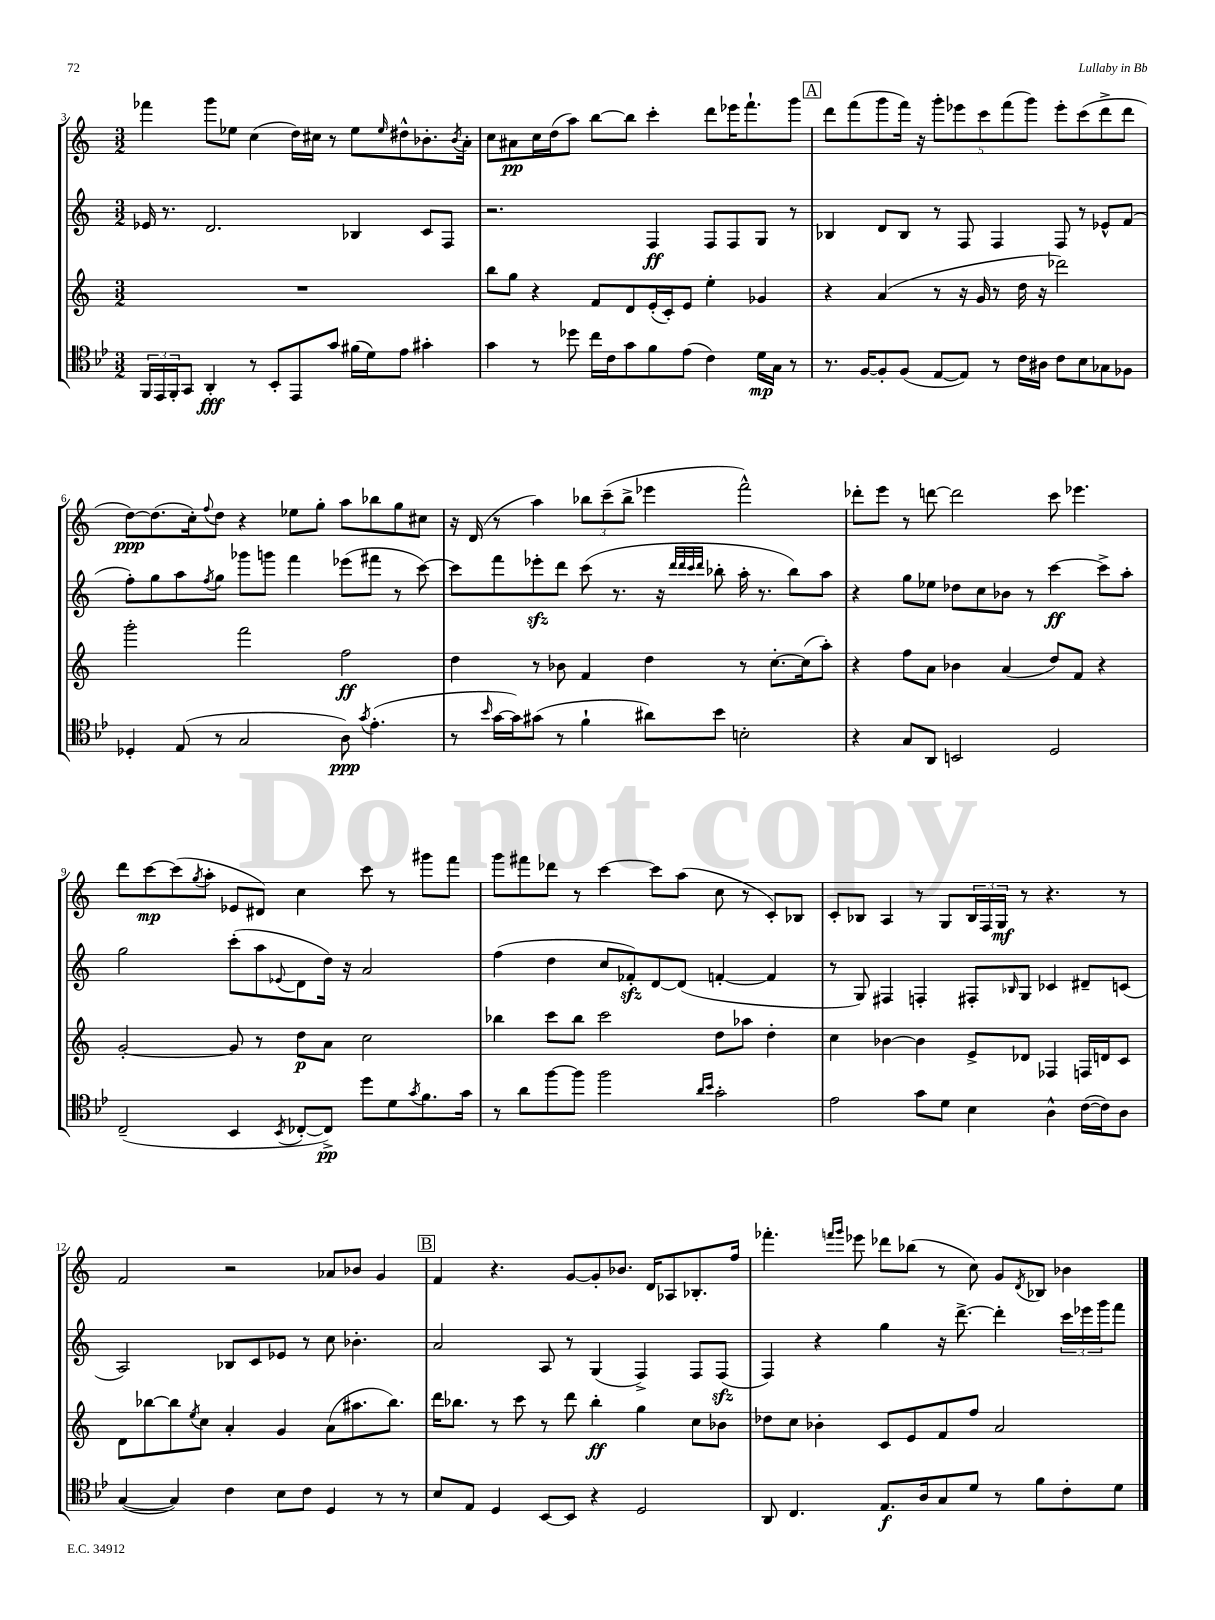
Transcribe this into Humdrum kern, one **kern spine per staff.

**kern	**kern	**kern	**kern
*staff4	*staff3	*staff2	*staff1
*clefC4	*clefG2	*clefG2	*clefG2
*k[b-e-]	*k[]	*k[]	*k[]
*M3/2	*M3/2	*M3/2	*M3/2
24FF	1.r	16e-	4fff-
24EE-	.	.	.
.	.	8.r	.
24FF'	.	.	.
8GG	.	.	.
4AA'	.	2.d	8ggg
.	.	.	8ee-
8r	.	.	(4cc
8BB-'	.	.	.
8EE-	.	.	16dd)
.	.	.	16cc#
8g	.	.	8r
(16f#	.	4B-	8ee-
16d)	.	.	.
.	.	.	16qqee-
8e-	.	.	8dd#^^
4g#'	.	8c	8.b-'
.	.	8F	.
.	.	.	8qb-
.	.	.	16a'
=	=	=	=
4g	8bb	2.r	8cc
.	8gg	.	8a#
8r	4r	.	16cc
.	.	.	(16dd
8dd-	.	.	8aa)
16cc	8f	.	[8bb
16c	.	.	.
8g	8d	.	8bb]
8f	(16e'	4F	4ccc'
.	16c')	.	.
(8e-	8e	.	.
4c)	4ee'	8F	8ddd
.	.	8F	16eee-
.	.	.	8.fff`
16d	4g-	8G	.
16G	.	.	.
8r	.	8r	8ggg
=	=	=	=
8.r	4r	4B-	8ddd
.	.	.	(8fff
[16F	.	.	.
8F']	(4a	8d	8ggg
(8F	.	8B-	16fff)
.	.	.	16r
[8E-	8r	8r	10ggg'
.	.	.	10eee-
8E-])	16r	8F	.
.	16g	.	.
.	.	.	10ccc
8r	8r	4F	.
.	.	.	(10fff
16c	16dd	.	.
.	.	.	10ggg)
16A#	16r	.	.
8c	2ddd-)	8F	8eee-'
8B-	.	8r	(8ccc
8G-	.	8e-^^	8ddd^
8F-	.	(8f	8ddd
=	=	=	=
4D-'	2ggg'	8ff')	[8dd)
.	.	8gg	(8.dd]
(8E-	.	8aa	.
.	.	.	16cc')
.	.	8qff	8qqff
8r	.	8gg	8dd
2G	2fff	8ggg-	4r
.	.	8ggg	.
.	.	4fff	8ee-
.	.	.	8gg'
8A)	2ff	(8eee-	8aa
8qg	.	.	.
(4.e-'	.	8fff#	8bb-
.	.	8r	8gg
.	.	[8ccc)	8cc#
=	=	=	=
8r	4dd	8ccc]	16r
.	.	.	(16d
16qqb-	.	.	.
[16g	.	8fff	8r
16g])	.	.	.
(8g#	8r	8eee-'	4aa)
8r	8b-	8ddd	.
4f`	4f	(8ccc	12bb-
.	.	.	(12ccc~
.	.	8.r	.
.	.	.	12bb-^
8a#)	4dd	.	4eee-
.	.	16r	.
.	.	32qqddd	.
.	.	32qqddd	.
.	.	32qqccc	.
.	.	32qqddd	.
8b-	.	8bb-'	.
2B'	8r	16aa'	2fff^^)
.	.	8.r	.
.	[8.cc'	.	.
.	.	8bb-)	.
.	(16cc]	.	.
.	8aa')	8aa	.
=	=	=	=
4r	4r	4r	8ddd-'
.	.	.	8eee
8G	8ff	8gg	8r
8AA	8a	8ee-	[8ddd
2BB	4b-	8dd-	2ddd]
.	.	8cc	.
.	(4a	8b-	.
.	.	8r	.
2D	8dd)	[4ccc	8ccc
.	8f	.	4.eee-
.	4r	8ccc^]	.
.	.	8aa'	.
=	=	=	=
(2C~	[2g'	2gg	8ddd
.	.	.	[8ccc
.	.	.	(8ccc]
.	.	.	8qgg
.	.	.	8aa'
4BB-	8g]	(8ccc'	8e-
.	8r	8aa	8d#)
8qBB-	.	8qqe-	.
[8C-'	8dd	8d	4cc
8C-^])	8a	16dd)	.
.	.	16r	.
8dd	2cc	2a	8ccc
8d	.	.	8r
8qg	.	.	.
8.f	.	.	8ggg#
.	.	.	8fff
16g	.	.	.
=	=	=	=
8r	4bb-	(4ff	8ggg
8a	.	.	8fff#
[8ff	8ccc	4dd	8ddd-
8ff]	8bb-	.	8r
2ff	2ccc	8cc	[4ccc
.	.	8f-')	.
.	.	[8d	8ccc]
.	.	(8d]	(8aa
16qqa	.	.	.
16qqb-	.	.	.
2g'	8dd	[4f'	8cc
.	8aa-	.	8r
.	4dd'	4f]	8c')
.	.	.	8B-
=	=	=	=
2e-	4cc	8r	8c'
.	.	8G)	8B-
.	[4b-	4F#	4A
8g	4b-]	4F'	8r
8d	.	.	8G
4B-	8e^	8F#'	24B-
.	.	.	24F
.	.	.	24G
.	.	16qqB-	.
.	8d-	8G	8r
4A^^	4F-	4c-	4.r
([16c	16F	8d#~	.
16c])	16d	.	.
8A	8c	(8c	8r
=	=	=	=
([4G	8d	2A)	2f
.	[8bb-	.	.
4G])	8bb-]	.	.
.	8qee	.	.
.	8cc	.	.
4c	4a'	8B-	2r
.	.	8c	.
8B-	4g	8e-	.
8c	.	8r	.
4D	(8a	8cc	8a-
.	8.aa#	4.b-'	8b-
8r	.	.	4g
.	8.bb-)	.	.
8r	.	.	.
=	=	=	=
8B-	16ddd	2a	4f
.	8.bb-	.	.
8E-	.	.	.
4D	8r	.	4.r
.	8ccc	.	.
[8BB-	8r	8A	.
8BB-]	8ddd	8r	[8g
4r	4bb-'	(4G	8g']
.	.	.	8.b-
2D	4gg	4F^)	.
.	.	.	16d
.	.	.	8A-
.	8cc	8F	8.B-'
.	8b-	(8F	.
.	.	.	16ff
=	=	=	=
8AA	8dd-	4F)	4.fff-'
4.C	8cc	.	.
.	4b-'	4r	.
.	.	.	16qqfff
.	.	.	16qqggg
.	.	.	8eee-
8.E-	8c	4gg	8ddd-
.	8e	.	(8bb-
16A	.	.	.
8G	8f	16r	8r
.	.	[8.ddd^	.
8d	8ff	.	8cc)
8r	2a	4ddd']	8g
.	.	.	8qd
8f	.	.	8B-
8c'	.	24ccc	4b-
.	.	24eee-	.
.	.	24ggg	.
8d	.	8fff	.
==	==	==	==
*-	*-	*-	*-
